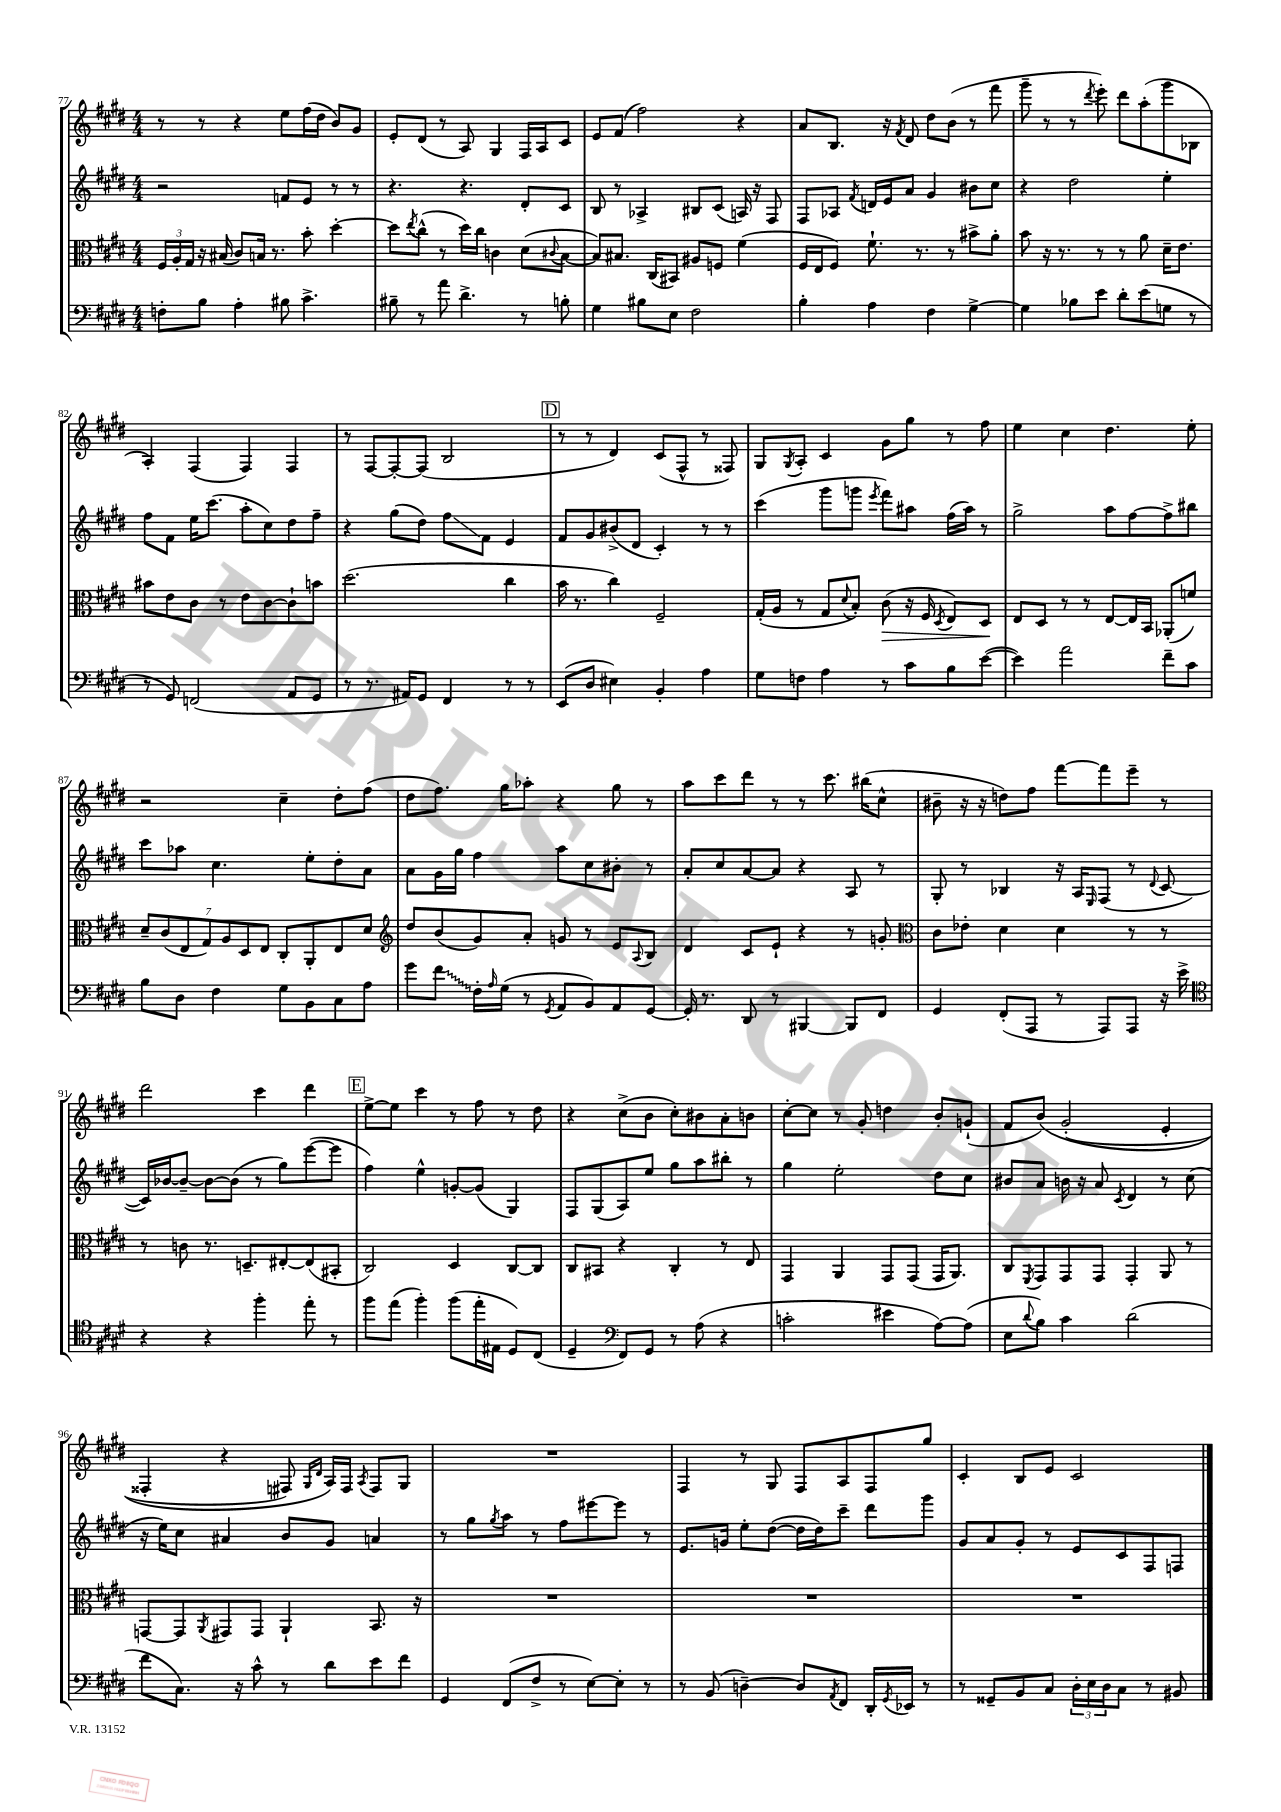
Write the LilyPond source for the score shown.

<<
\new StaffGroup <<
\new Staff = "s0" {
    \clef treble \key e \major \numericTimeSignature \time 4/4
    r8 r8 r4 e''8 fis''16( dis''16 b'8) gis'8 |
    e'8-. dis'8( r8 a8) gis4 fis16 a16 cis'8 |
    e'8 fis'8( fis''2) r4 |
    a'8 b8. r16 \acciaccatura { fis'8 } dis'8 dis''8 b'8( r8 fis'''8 |
    gis'''8-- r8 r8 \acciaccatura { dis'''8 } e'''8-.) dis'''8 a''8-.( gis'''8 bes8 |
    a4-.) fis4( fis4) fis4 |
    r8 fis8~ fis8~-. fis8( b2 |
    \mark \markup { \box "D" } r8 r8 dis'4) cis'8( fis8-^ r8 fisis8) |
    gis8 \acciaccatura { gis8 } a8-. cis'4 gis'8 gis''8 r8 fis''8 |
    e''4 cis''4 dis''4. e''8-. |
    r2 cis''4-- dis''8-. fis''8( |
    dis''8 fis''8.) gis''16 aes''8-. r4 gis''8 r8 |
    a''8 cis'''8 dis'''8 r8 r8 cis'''8. bis''16( cis''8-^ |
    bis'8-- r16 r16 d''8) fis''8 fis'''8~ fis'''8 e'''8-- r8 |
    dis'''2 cis'''4 dis'''4 |
    \mark \markup { \box "E" } e''8~-> e''8 cis'''4 r8 fis''8 r8 dis''8 |
    r4 cis''8->( b'8 cis''8-.) bis'8 a'8-. b'8 |
    cis''8~-. cis''8 r8 gis'8-. d''4 b'8-. g'8-!( |
    fis'8 b'8)\( gis'2-.( e'4-. |
    fisis4-. r4 fis8) \grace { gis16 dis'16 } a16\) fis16 \acciaccatura { a8 } fis8 gis8 |
    R1 |
    fis4 r8 gis8 fis8 a8 fis8 gis''8 |
    cis'4-. b8 e'8 cis'2 \bar "|." |
}
\new Staff = "s1" {
    \clef treble \key e \major \numericTimeSignature \time 4/4
    r2 f'8 e'8 r8 r8 |
    r4. r4. dis'8-. cis'8 |
    b8 r8 aes4-> bis8 cis'8( a16) r16 fis8 |
    fis8 aes8 \acciaccatura { fis'8 } d'16 e'16 a'8 gis'4 bis'8 cis''8 |
    r4 dis''2 e''4-. |
    fis''8 fis'8 e''16 cis'''8.( a''8-. cis''8) dis''8 fis''8-- |
    r4 gis''8( dis''8) fis''8\glissando fis'8 e'4 |
    \mark \markup { \box "D" } fis'8 gis'8 bis'8->( dis'8 cis'4-.) r8 r8 |
    cis'''4( gis'''8 g'''8 \acciaccatura { e'''8 } fis'''8) ais''8 fis''16( ais''16) r8 |
    gis''2-> a''8 fis''8~ fis''8-> bis''8 |
    cis'''8 aes''8 cis''4. e''8-. dis''8-. a'8 |
    a'8 gis'16 gis''16 fis''4 a''8 cis''8 bis'8-. r8 |
    a'8-. cis''8 a'8~ a'8 r4 a8 r8 |
    gis8-. r8 bes4 r16 a16 \grace { e16 } fis8( r8 \appoggiatura { dis'8 } cis'8~ |
    cis'16) bes'16~ bes'8~-- bes'8~ bes'8( r8 gis''8) e'''8~( e'''8 |
    \mark \markup { \box "E" } fis''4) e''4-^ g'8~-. g'8( gis4) |
    fis8 gis8( a8) e''8 gis''8 a''8 bis''8-. r8 |
    gis''4 e''2-. dis''8 cis''8 |
    bis'8 a'8 b'16 r16 a'8 \acciaccatura { cis'8 } dis'4 r8 cis''8( |
    r16 e''16) cis''8 ais'4 b'8 gis'8 a'4 |
    r8 gis''8 \acciaccatura { gis''8 } a''8 r8 fis''8 eis'''8~ eis'''8 r8 |
    e'8. g'16 e''8-. dis''8~( dis''16 dis''16) cis'''8-- dis'''8 gis'''8 |
    gis'8 a'8 gis'8-. r8 e'8 cis'8 fis8 f8 \bar "|." |
}
\new Staff = "s2" {
    \clef alto \key e \major \numericTimeSignature \time 4/4
    \tuplet 3/2 { fis16 a16-. gis16 } r16 bis16( cis'8) b16 r8. b'8-. dis''4~-. |
    dis''8 \acciaccatura { e''8 } cis''8-^( r8 dis''16) cis''16 c'4 dis'8( \appoggiatura { cis'8 } b8~ |
    b8) bis8. cis16( bis,8) ais8 f8 fis'4( |
    fis16 e16 fis8) fis'8.-! r8. r8 bis'8-> a'8-. |
    b'8 r16 r8. r8 r8 a'8 dis'16-- e'8. |
    bis'8 e'8 cis'8 r8 e'8 cis'8~ cis'8-! b'8 |
    dis''2.( cis''4 |
    \mark \markup { \box "D" } b'16 r8. cis''4) fis2-- |
    gis16-.( a16 r8 gis8 \appoggiatura { dis'8 } b8-.) cis'8\>( r16 fis16 \acciaccatura { dis8 } e8) dis8\! |
    e8 dis8 r8 r8 e8~ e16 b,16 aes,8-.( f'8) |
    \tuplet 7/4 { dis'8-- cis'8( e8 gis8) a8 dis8 e8 } cis8-. a,8-. e8 dis'8 |
    \clef treble dis''8 b'8( gis'8) a'8-. g'8 r8 e'8 \appoggiatura { a8 } b8 |
    dis'4 cis'8 e'8-! r4 r8 g'8-. |
    \clef alto cis'8 ees'8-. dis'4 dis'4 r8 r8 |
    r8 c'8 r8. d8.-- eis8~-. eis8( bis,8-. |
    \mark \markup { \box "E" } cis2) dis4 cis8~ cis8 |
    cis8 bis,8 r4 cis4-. r8 e8 |
    gis,4 a,4 gis,8 gis,8( gis,16 a,8.) |
    cis8 \acciaccatura { fis,8 } gis,8 gis,8 gis,8 gis,4-. a,8 r8 |
    g,8~ g,8 \acciaccatura { a,8 } gis,8 gis,8 a,4-! b,8. r16 |
    R1 |
    R1 |
    R1 \bar "|." |
}
\new Staff = "s3" {
    \clef bass \key e \major \numericTimeSignature \time 4/4
    f8-. b8 a4-. bis8 cis'4.-> |
    bis8-- r8 a'8 dis'4.-> r8 b8-. |
    gis4 bis8 e8 fis2 |
    b4-. a4 fis4 gis4~-> |
    gis4 bes8 e'8 dis'8-. e'8( g8 r8 |
    r8 gis,8) f,2( a,8 gis,8 |
    r8 r8. ais,16) gis,8 fis,4 r8 r8 |
    \mark \markup { \box "D" } e,8( dis8 eis4) b,4-. a4 |
    gis8 f8 a4 r8 cis'8 b8 e'8~( |
    e'4) a'2 fis'8-- cis'8 |
    b8 dis8 fis4 gis8 b,8 cis8 a8 |
    gis'8 \once \override Glissando.style = #'zigzag fis'8\glissando fis16-. \grace { a16 } gis16( r8 \acciaccatura { gis,8 } a,8 b,8) a,8 gis,8~ |
    gis,16-. r8. dis,8 r8 bis,,4~ bis,,8 fis,8 |
    gis,4 fis,8-.( a,,8 r8 a,,8) a,,8 r16 e'16-> |
    \clef tenor r4 r4 fis''4-. e''8-. r8 |
    \mark \markup { \box "E" } fis''8 e''8( fis''4-.) fis''8( e''16-. eis16 dis8) cis8( |
    dis4-- \clef bass fis,8) gis,8 r8 a8( r4 |
    c'2-. eis'4 a8~) a8( |
    e8 \appoggiatura { dis'8 } b8) cis'4 dis'2( |
    fis'8 cis8.) r16 cis'8-^ r8 dis'8 e'8 fis'8 |
    gis,4 fis,8( fis8-> r8 e8~) e8-. r8 |
    r8 b,8( d4~--) d8 \acciaccatura { a,8 } fis,8 dis,16-. \acciaccatura { gis,8 } ees,16 r8 |
    r8 gisis,8-- b,8 cis8 \tuplet 3/2 { dis16-. e16 dis16 } cis8 r8 bis,8 \bar "|." |
}
>>
>>
\layout { \context { \Score currentBarNumber = #77 } }
